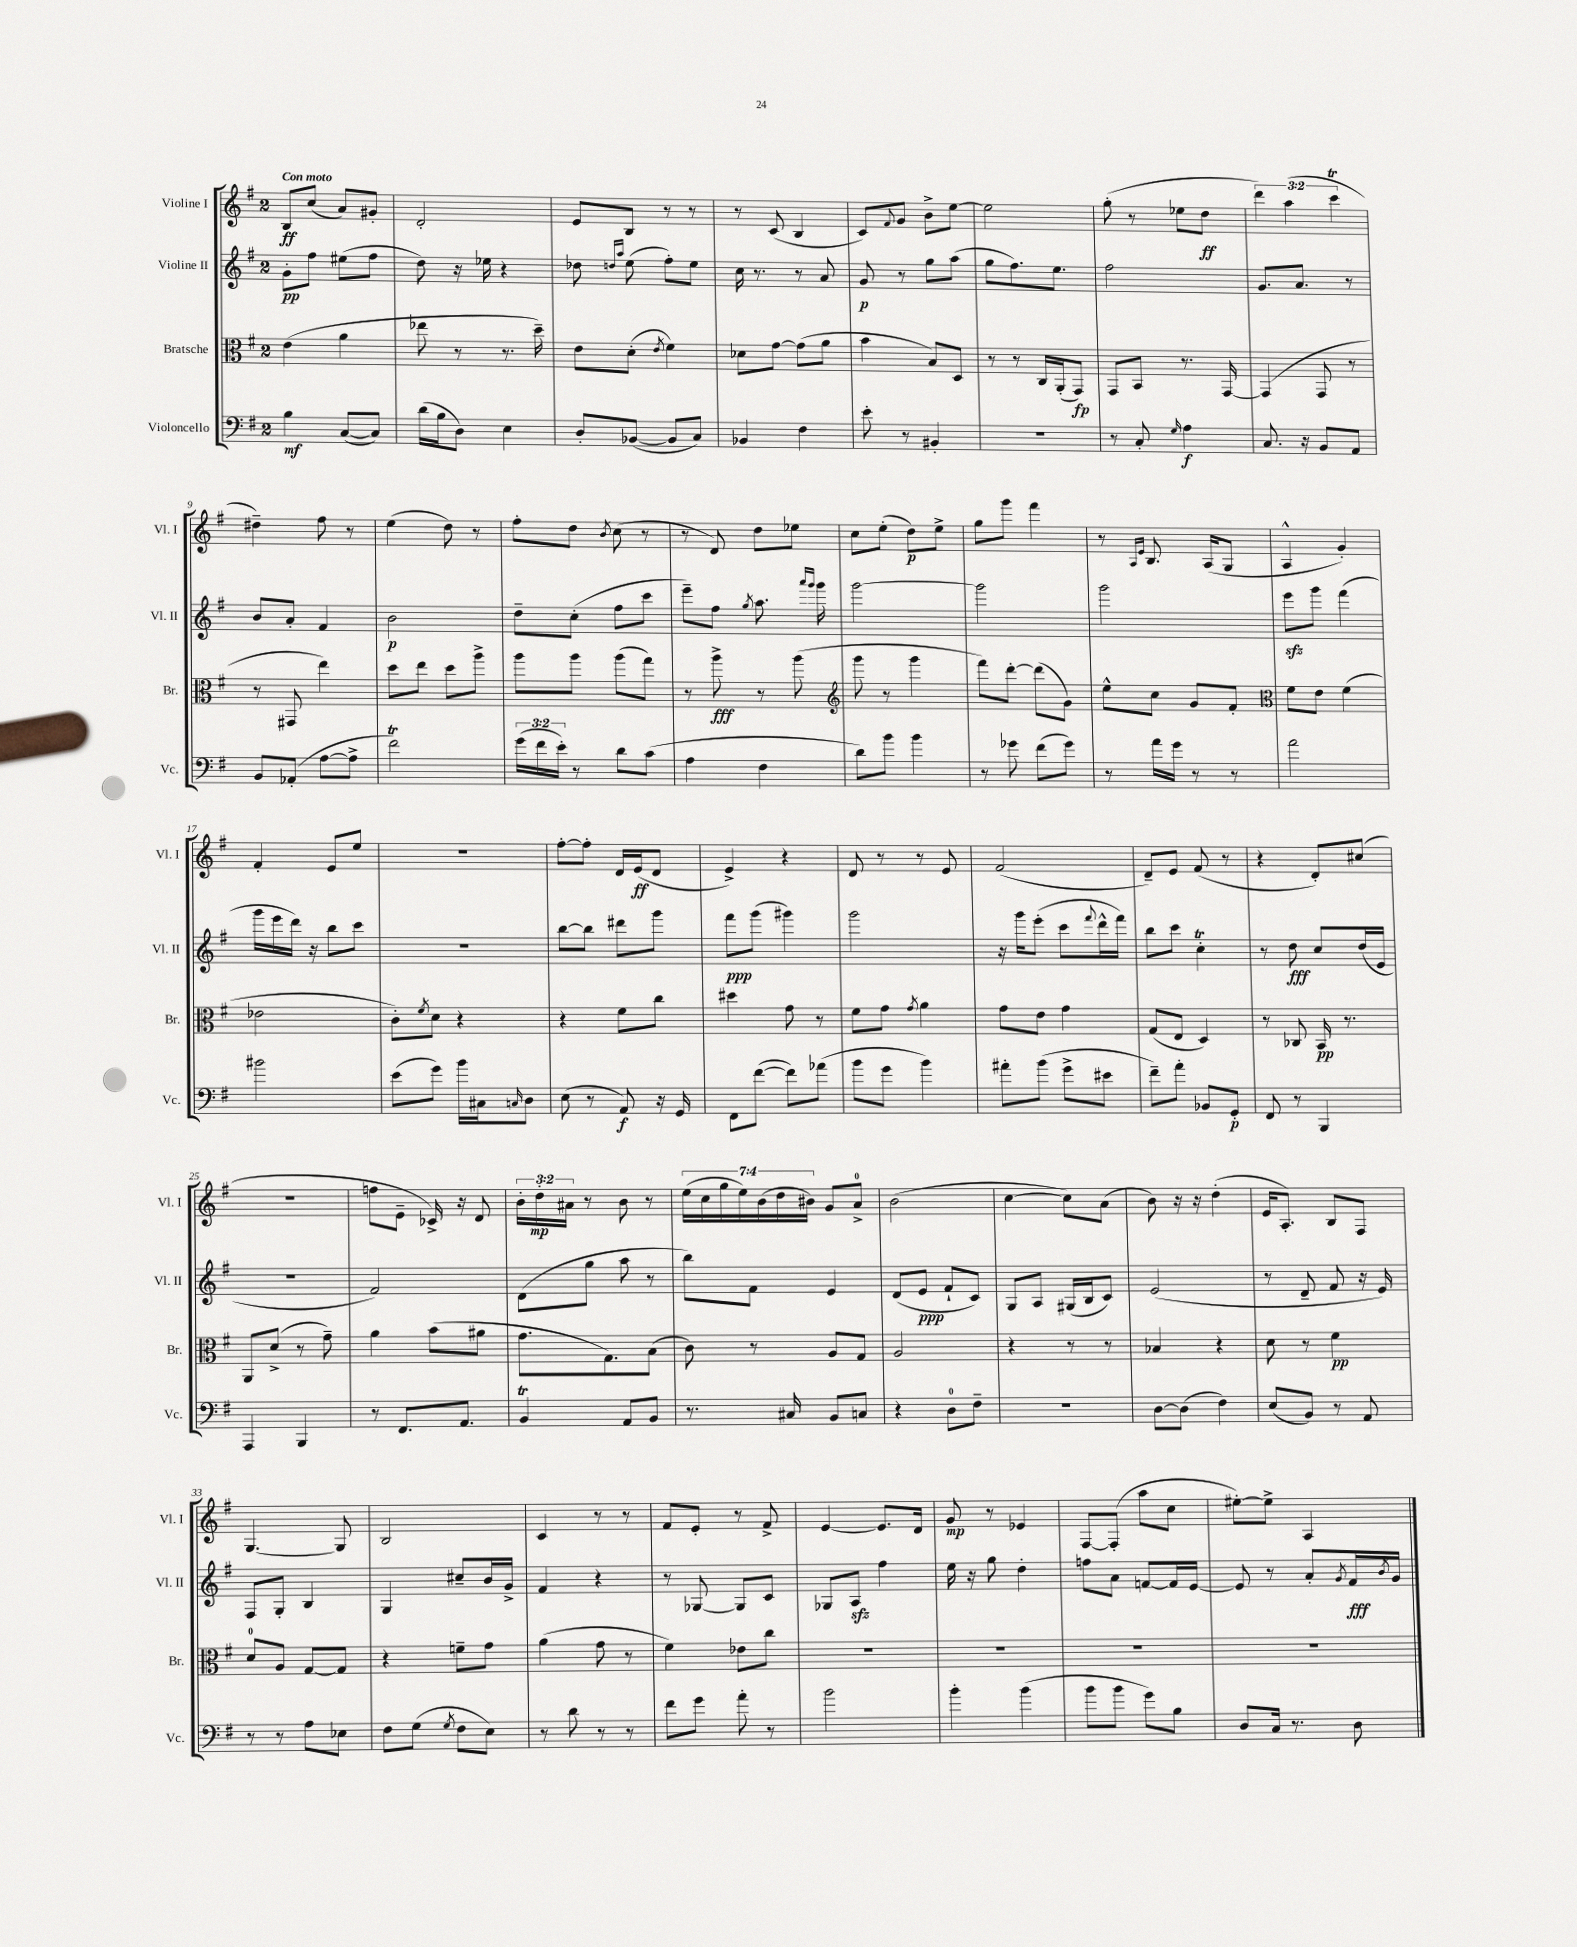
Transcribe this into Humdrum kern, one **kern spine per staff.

**kern	**kern	**kern	**kern
*staff4	*staff3	*staff2	*staff1
*clefF4	*clefC3	*clefG2	*clefG2
*k[f#]	*k[f#]	*k[f#]	*k[f#]
*M2/4	*M2/4	*M2/4	*M2/4
4B	(4e	8g'	8B
.	.	8ff#	(8cc
([8C	4a	(8ee#	8a)
8C])	.	8ff#	8g#'
=	=	=	=
(16d	8ee-	8dd)	2d'
16B	.	.	.
8D)	8r	16r	.
.	.	16ee-	.
4E	8.r	4r	.
.	16dd~)	.	.
=	=	=	=
8D'	8e	8dd-	8e
.	.	16qqdd	.
.	.	16qqaa	.
([8BB-	(8d'	(8ee	8B
.	8qe	.	.
8BB-]	4f#)	8ff#')	8r
8C)	.	8ee	8r
=	=	=	=
4BB-	8d-	16cc	8r
.	.	8.r	.
.	[8g	.	(8c
4F#	(8g]	8r	4B
.	8a	8a	.
=	=	=	=
8e'	4b	8g	8c)
.	.	.	8qqf#
8r	.	8r	8g
4BB#'	8B)	8gg	8b^
.	8D	(8aa	[8ee
=	=	=	=
2r	8r	8gg	2ee]
.	8r	8.ff#)	.
.	16C	.	.
.	(16AA'	8.ee	.
.	8GG)	.	.
=	=	=	=
8r	8GG	2ff#	(8gg'
8C'	8BB	.	8r
16qqG	.	.	.
4A	8.r	.	8ee-
.	.	.	8dd
.	[16GG	.	.
=	=	=	=
8.C	(4GG]	8.g	6ddd)
.	.	.	(6aa
16r	.	8.a	.
8BB	8GG	.	.
.	.	.	6ccc
8AA	8r	8r	.
=	=	=	=
8BB	8r	8b	4dd#~)
(8AA-'	8GG#	8a'	.
[8A	4ee)	4f#	8ff#
8A^]	.	.	8r
=	=	=	=
2f#)	8dd	2b	(4ee
.	8ee	.	.
.	8dd	.	8dd)
.	8aa^	.	8r
=	=	=	=
(24g	8aa	8dd~	8ff#'
24f#	.	.	.
24e')	.	.	.
8r	8aa	(8cc'	8dd
.	.	.	8qb
8d	(8aa	8ff#	(8cc
(8c	8gg)	8ccc	8r
=	=	=	=
4A	8r	8eee~)	8r
.	8aa^	8ff#	8d)
.	.	8qgg	.
4F#	8r	8.aa	8dd
.	(8aa	.	8ee-
.	.	16qqaaa	.
.	.	16qqggg	.
.	.	16ggg	.
=	=	=	=
*	*clefG2	*	*
8d)	8ggg	[2ggg	8cc
8b	8r	.	(8ee'
4b	4ggg	.	8dd)
.	.	.	8ee^
=	=	=	=
8r	8fff#)	2ggg]	8gg
8g-	[8ddd'	.	8ggg
(8f#	(8ddd]	.	4fff#
8g-)	8g)	.	.
=	=	=	=
8r	8ee^^	2ggg	8r
.	.	.	16qqA
.	.	.	16qqe
16a	8cc	.	8.B
16g	.	.	.
8r	8g	.	.
.	.	.	(16A
8r	8f#'	.	8G
=	=	=	=
*	*clefC3	*	*
2a	8f#	8eee	4A^^
.	8e	8ggg	.
.	(4f#	(4fff#	4g')
=	=	=	=
2b#	2e-	16ggg	4f#'
.	.	16eee	.
.	.	16ddd)	.
.	.	16r	.
.	.	8bb	8e
.	.	8ccc	8ee
=	=	=	=
(8e	8c')	2r	2r
.	8qf#	.	.
8g)	8d	.	.
16b	4r	.	.
16C#	.	.	.
16qqC	.	.	.
8D	.	.	.
=	=	=	=
(8E	4r	[8bb	[8ff#'
8r	.	8bb]	8ff#']
8AA)	8f#	8ddd#	16d
.	.	.	(16e
16r	8cc	8ggg	8d
16GG	.	.	.
=	=	=	=
8FF#	4dd#	8fff#	4e^)
([8f#	.	(8ggg	.
8f#])	8g	4ggg#)	4r
(8a-	8r	.	.
=	=	=	=
8b	8f#	2ggg	8d
8g	8g	.	8r
.	8qg	.	.
4b)	4a	.	8r
.	.	.	8e
=	=	=	=
8a#'	8g	16r	(2f#
.	.	16ggg	.
(8b	8e	(8eee'	.
8g^	4g	8ccc	.
.	.	8qqfff#	.
8e#	.	16ddd^^	.
.	.	16fff#)	.
=	=	=	=
8f#~)	(8G	8bb	8d~)
8a'	8E	8ccc	8e
8BB-	4D)	4cc'	(8f#
8GG'	.	.	8r
=	=	=	=
8FF#	8r	8r	4r
8r	8C-	8dd	.
4BBB	16BB	8cc	8d')
.	8.r	.	.
.	.	(16dd	(8cc#
.	.	16e	.
=	=	=	=
4AAA	8AA	2r	2r
.	(8d^	.	.
4BBB	8r	.	.
.	8g~)	.	.
=	=	=	=
8r	4a	2f#)	8ff
8.FF#	.	.	8e~
.	(8b	.	16c-^)
8.AA	.	.	16r
.	8a#	.	8d
=	=	=	=
4BB	8.g	(8d	24b'
.	.	.	24dd'
.	.	.	24a#
.	.	8gg	8r
.	8.G)	.	.
8AA	.	8aa	8b
8BB	(8B	8r	8r
=	=	=	=
8.r	8c)	8bb)	(28ee
.	.	.	28cc
.	.	.	28gg
.	.	.	28ee)
.	8r	8f#	.
.	.	.	(28b
.	.	.	28dd
16C#	.	.	.
.	.	.	28b#)
8BB	8A	4e	8g
8C	8G	.	8a^
=	=	=	=
4r	2A	(8d	(2b
.	.	8e	.
8D	.	8f#`	.
8F#~	.	8c)	.
=	=	=	=
2r	4r	8G	[4cc
.	.	8A	.
.	8r	(16G#	8cc])
.	.	16B	.
.	8r	8c)	(8a
=	=	=	=
[8D	4B-	(2e	8b)
(8D]	.	.	16r
.	.	.	16r
4F#)	4r	.	(4dd'
=	=	=	=
(8E	8d	8r	16e
.	.	.	8.A')
8BB)	8r	8d~	.
8r	4f#	8f#	8B
8AA	.	16r	8F#
.	.	16e)	.
=	=	=	=
8r	8d	8F#	[4.G
8r	8A	8G'	.
8A	[8G	4B	.
8E-	8G]	.	8G]
=	=	=	=
8F#	4r	4G	2B
(8G	.	.	.
8qG	.	.	.
8F#	8f~	8cc#~	.
8E)	8g	16b	.
.	.	16g^	.
=	=	=	=
8r	(4a	4f#	4c
8d	.	.	.
8r	8g	4r	8r
8r	8r	.	8r
=	=	=	=
8f#	4f#)	8r	8f#
8g	.	[8G-	8e'
8a'	8e-	8G-]	8r
8r	8cc	8c	8f#^
=	=	=	=
2b	2r	8G-	[4e
.	.	8A	.
.	.	4ff#	8.e]
.	.	.	16d
=	=	=	=
4b'	2r	16ee	8g
.	.	16r	.
.	.	8gg	8r
(4b	.	4dd'	4e-
=	=	=	=
8b	2r	8ff	[8F#
8b	.	8a	(8F#']
8g)	.	[8f	8aa
8B	.	16f]	8cc
.	.	[16e	.
=	=	=	=
8D	2r	8e]	[8ee#')
16C	.	8r	8ee#^]
8.r	.	.	.
.	.	8a'	4A
.	.	8qg	.
8D	.	16f#	.
.	.	8qb	.
.	.	16g	.
==	==	==	==
*-	*-	*-	*-
